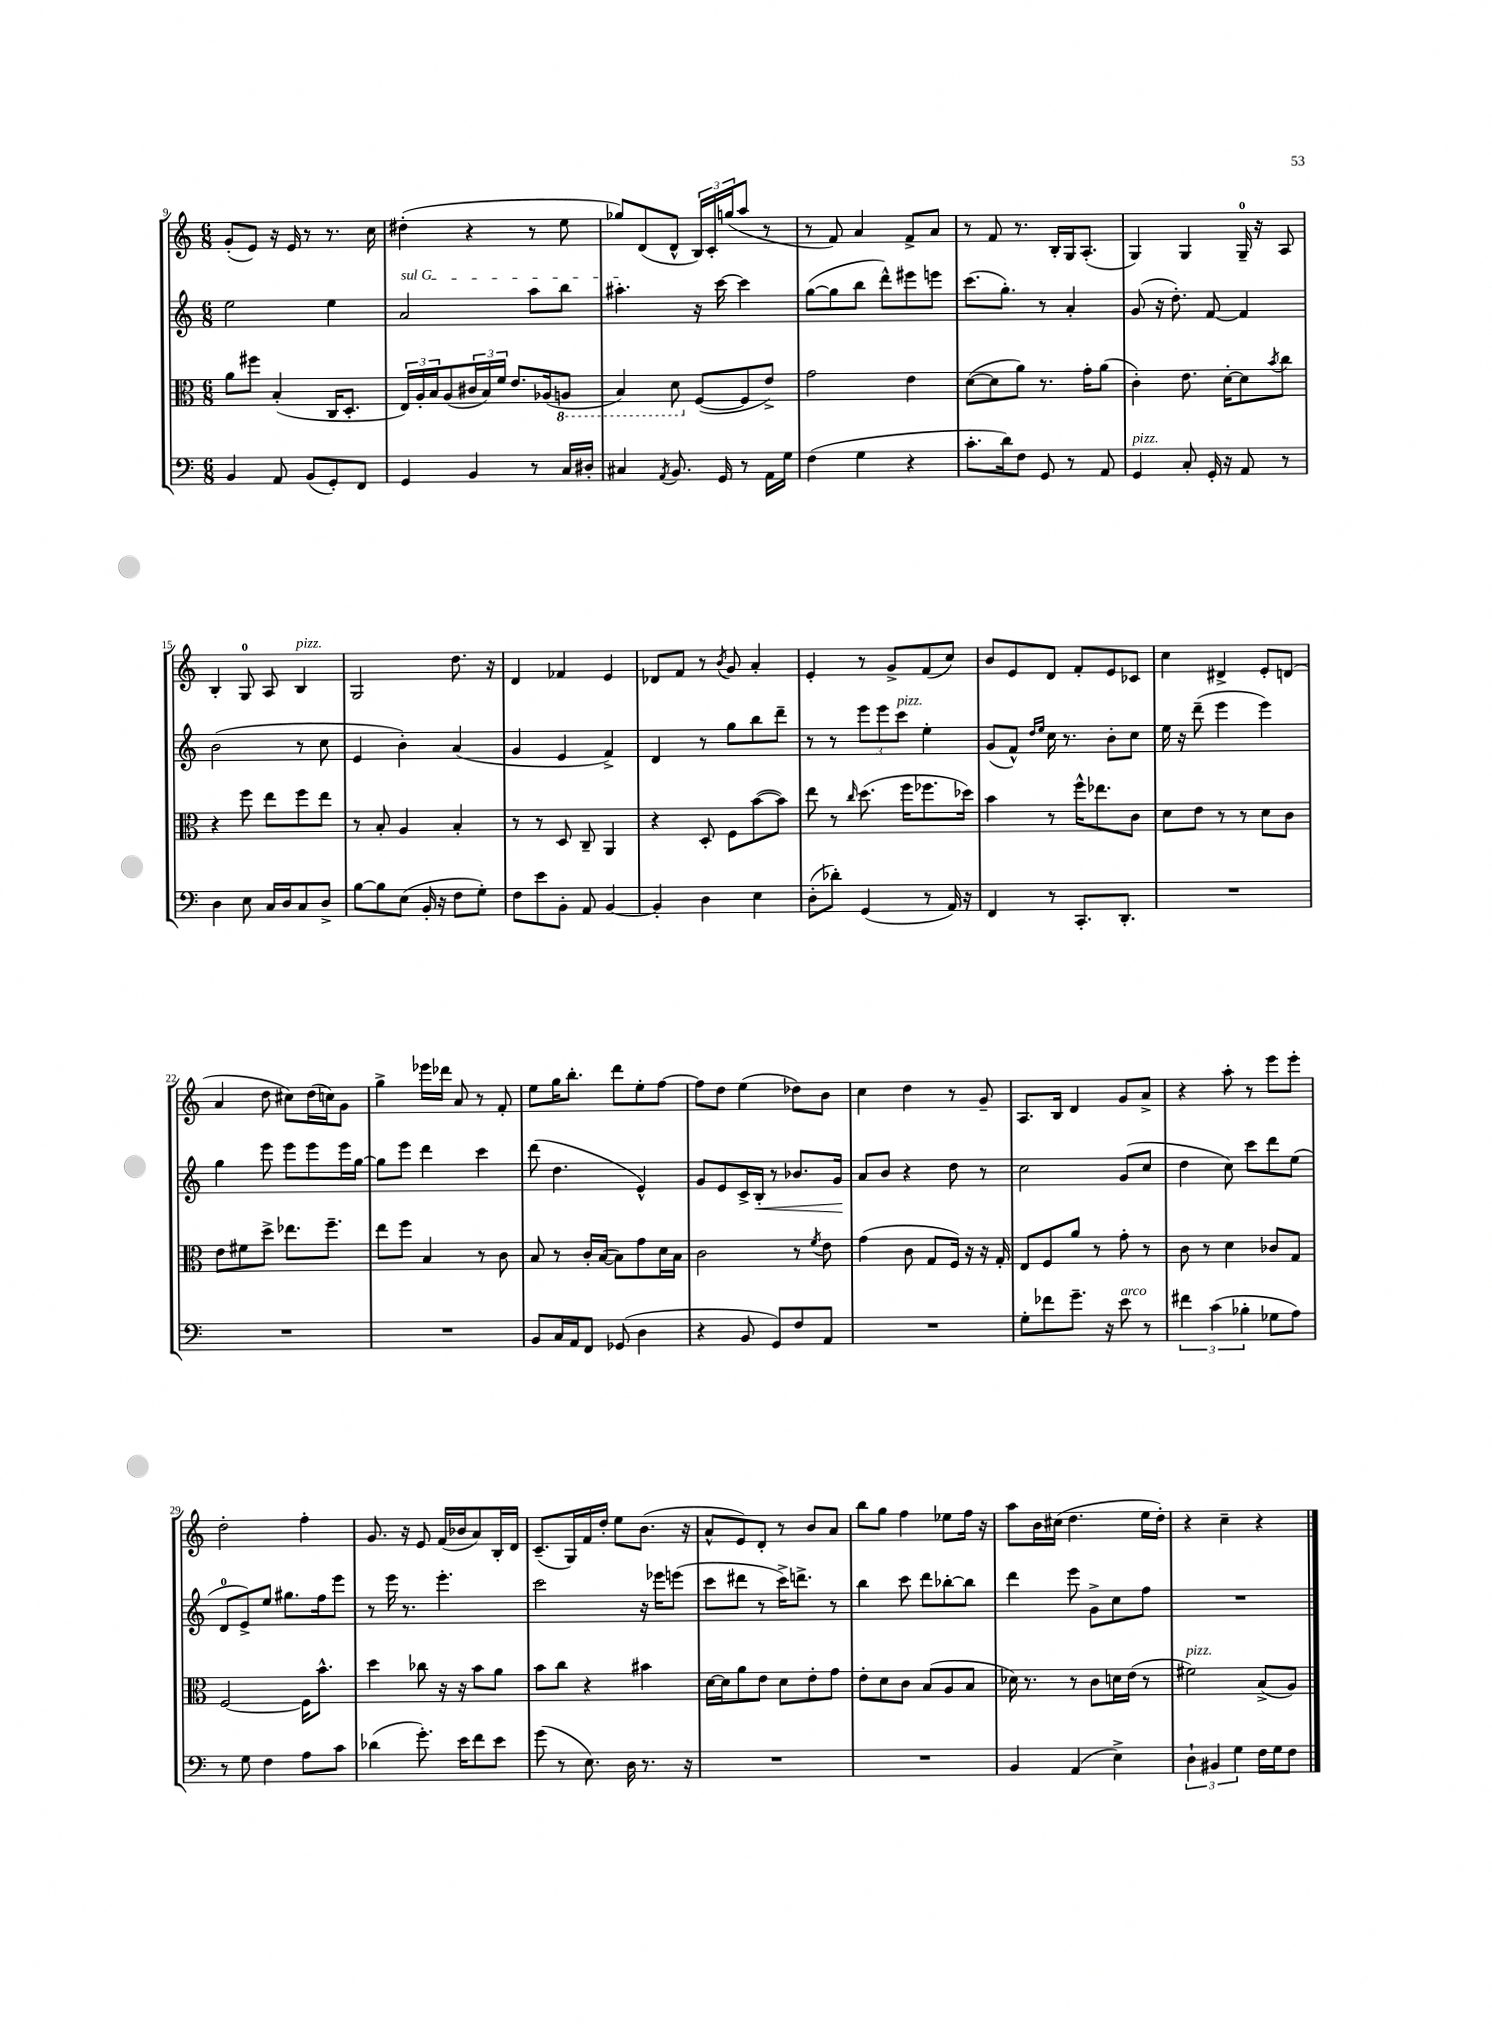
<<
\new StaffGroup <<
\new Staff = "s0" {
    \clef treble \key c \major \numericTimeSignature \time 6/8
    g'8-.( e'8) r16 e'16 r8 r8. c''16 |
    dis''4-.( r4 r8 e''8 |
    ges''8) d'8( d'8-^ \tuplet 3/2 { b16) c'16-. g''16( } a''8 r8 |
    r8 f'8) a'4 f'8-> a'8 |
    r8 f'8 r8. b16-. g16 a8.-.( |
    g4) g4 g16-0-- r16 a8 |
    b4-. g8-0 a8 b4^\markup { \italic "pizz." } |
    g2 d''8. r16 |
    d'4 fes'4 e'4 |
    des'8 f'8 r8 \acciaccatura { b'8 } g'8 a'4-. |
    e'4-. r8 g'8-> f'8( c''8) |
    b'8 e'8 d'8 f'8-. e'8 ces'8 |
    c''4 dis'4-> e'8-. d'8( |
    a'4 d''8 cis''8) d''16( c''16) g'8 |
    g''4-> ees'''16 des'''16 a'8 r8 f'8-. |
    e''8 g''16 b''8.-. d'''8 e''8-. f''8~ |
    f''8 d''8 e''4( des''8) b'8 |
    c''4 d''4 r8 g'8-- |
    a8. b16 d'4 g'8 a'8-> |
    r4 a''8-. r8 e'''8 e'''8-. |
    d''2-. f''4-. |
    g'8. r16 e'8 f'16( bes'16 a'8) b16-. d'16 |
    c'8.--( g16) f'16 d''16-. e''8 b'8.( r16 |
    a'8-^ e'8) d'8-. r8 b'8 a'8 |
    b''8 g''8 f''4 ees''8 f''16 r16 |
    a''8 b'16 cis''16( d''4. e''16 d''16-.) |
    r4 c''4-- r4 \bar "|." |
}
\new Staff = "s1" {
    \clef treble \key c \major \numericTimeSignature \time 6/8
    e''2 e''4 |
    \once \override TextSpanner.bound-details.left.text = \markup { \italic "sul G" } a'2\startTextSpan a''8 b''8 |
    ais''4.-.\stopTextSpan r16 c'''16~ c'''4 |
    g''8~( g''8 b''8 d'''8-^) eis'''8 e'''8 |
    c'''8.( g''8.-.) r8 a'4-. |
    g'8( r16 d''8.-.) f'8~ f'4 |
    b'2( r8 c''8 |
    e'4 b'4-.) a'4( |
    g'4 e'4 f'4->) |
    d'4 r8 g''8 b''8 d'''8-- |
    r8 r8 \tuplet 3/2 { e'''8 e'''8 c'''8^\markup { \italic "pizz." } } e''4-. |
    g'8( f'8-^) \grace { d''16 e''16 } c''16 r8. b'8-. c''8 |
    e''16 r16 d'''8--( e'''4 e'''4) |
    g''4 e'''8 e'''8 e'''8 e'''16 g''16~ |
    g''8 e'''8 d'''4 c'''4 |
    d'''8( d''4. e'4-^) |
    g'8 e'8 c'16-> b16-.\< r8 bes'8. g'16\! |
    a'8 b'8 r4 d''8 r8 |
    c''2 g'8( c''8 |
    d''4 c''8) c'''8 d'''8 e''8( |
    d'8-0 e'8->) e''8 gis''8. f''16 e'''8 |
    r8 e'''16 r8. e'''4.-. |
    c'''2 r16 ees'''16 e'''8( |
    c'''8 dis'''8 r8 c'''16->) d'''8.-> r8 |
    b''4 c'''8 d'''8 bes''8~-. bes''8 |
    d'''4 e'''8 g'8-> c''8 f''8 |
    R2. \bar "|." |
}
\new Staff = "s2" {
    \clef alto \key c \major \numericTimeSignature \time 6/8
    a'8 fis''8 b4-.( c16 d8.-. |
    \tuplet 3/2 { e16) a16-. b16 } a8( \tuplet 3/2 { cis'16 b16) f'16 } e'8. aes16( \ottava #-1 a,!8 |
    b,4) d8 \ottava #0 f8~( f8 e'8->) |
    g'2 e'4 |
    d'8~( d'8 a'8) r8. g'16-. a'8( |
    c'4-.) e'8. d'16~-. d'8 \acciaccatura { b'8 } c''8 |
    r4 f''8 e''8 f''8 e''8 |
    r8 b8-. a4 b4-. |
    r8 r8 d8 c8-- a,4 |
    r4 d8-. f8 b'8~( b'8) |
    e''8 r8 \grace { c''16 } d''8.( f''16 fes''8. des''16) |
    b'4 r8 f''16-^ ees''8. c'8 |
    d'8 e'8 r8 r8 d'8 c'8 |
    e'8 fis'8 d''8-> ees''8. f''8.-- |
    e''8 f''8 b4 r8 c'8 |
    b8 r8 c'16-. b16~( b8) g'8 d'16 b16 |
    c'2 r8 \acciaccatura { f'8 } e'8 |
    g'4( c'8 g8 f16) r16 r16 g16-. |
    e8 f8 a'8 r8 g'8-. r8 |
    c'8 r8 d'4 ces'8 g8 |
    f2~ f16 b'8.-^ |
    d''4 ces''8 r16 r16 b'8 a'8 |
    b'8 c''8 r4 bis'4 |
    d'16~ d'16 a'8 e'8 d'8 e'8-. g'8 |
    e'8-. d'8 c'8 b8( a8 b8 |
    des'16) r8. r8 c'8 d'16 e'16( r8 |
    fis'2^\markup { \italic "pizz." }) b8->( a8) \bar "|." |
}
\new Staff = "s3" {
    \clef bass \key c \major \numericTimeSignature \time 6/8
    b,4 a,8 b,8( g,8-.) f,8 |
    g,4 b,4 r8 c16 dis16-. |
    cis4 \acciaccatura { a,8 } b,8. g,16 r8 a,16 g16 |
    f4( g4 r4 |
    c'8.-. d'16) f8 g,8 r8 a,8 |
    g,4^\markup { \italic "pizz." } c8-. g,16-. r16 a,8 r8 |
    d4 e8 c16 d16 c8 d8-> |
    b8~ b8 e8( b,16-. r16 f8 g8-.) |
    f8 e'8 b,8-. a,8 b,4~ |
    b,4-. d4 e4 |
    d8-.( des'8-.) g,4( r8 a,16) r16 |
    f,4 r8 c,8.-. d,8.-. |
    R2. |
    R2. |
    R2. |
    b,8 c16 a,16 f,8 ges,8( d4 |
    r4 b,8 g,8) f8 a,8 |
    R2. |
    g8-. fes'8 g'8.-- r16 e'8^\markup { \italic "arco" } r8 |
    \tuplet 3/2 { fis'4 c'4( bes4-. } ges8 a8) |
    r8 g8 f4 a8 c'8 |
    des'4( g'8.-.) e'16 f'8 e'8 |
    g'8( r8 e8.) d16 r8. r16 |
    R2. |
    R2. |
    b,4 a,4( e4->) |
    \tuplet 3/2 { d4-! bis,4 g4 } f16 g16 f8 \bar "|." |
}
>>
>>
\layout { \context { \Score currentBarNumber = #9 } }
